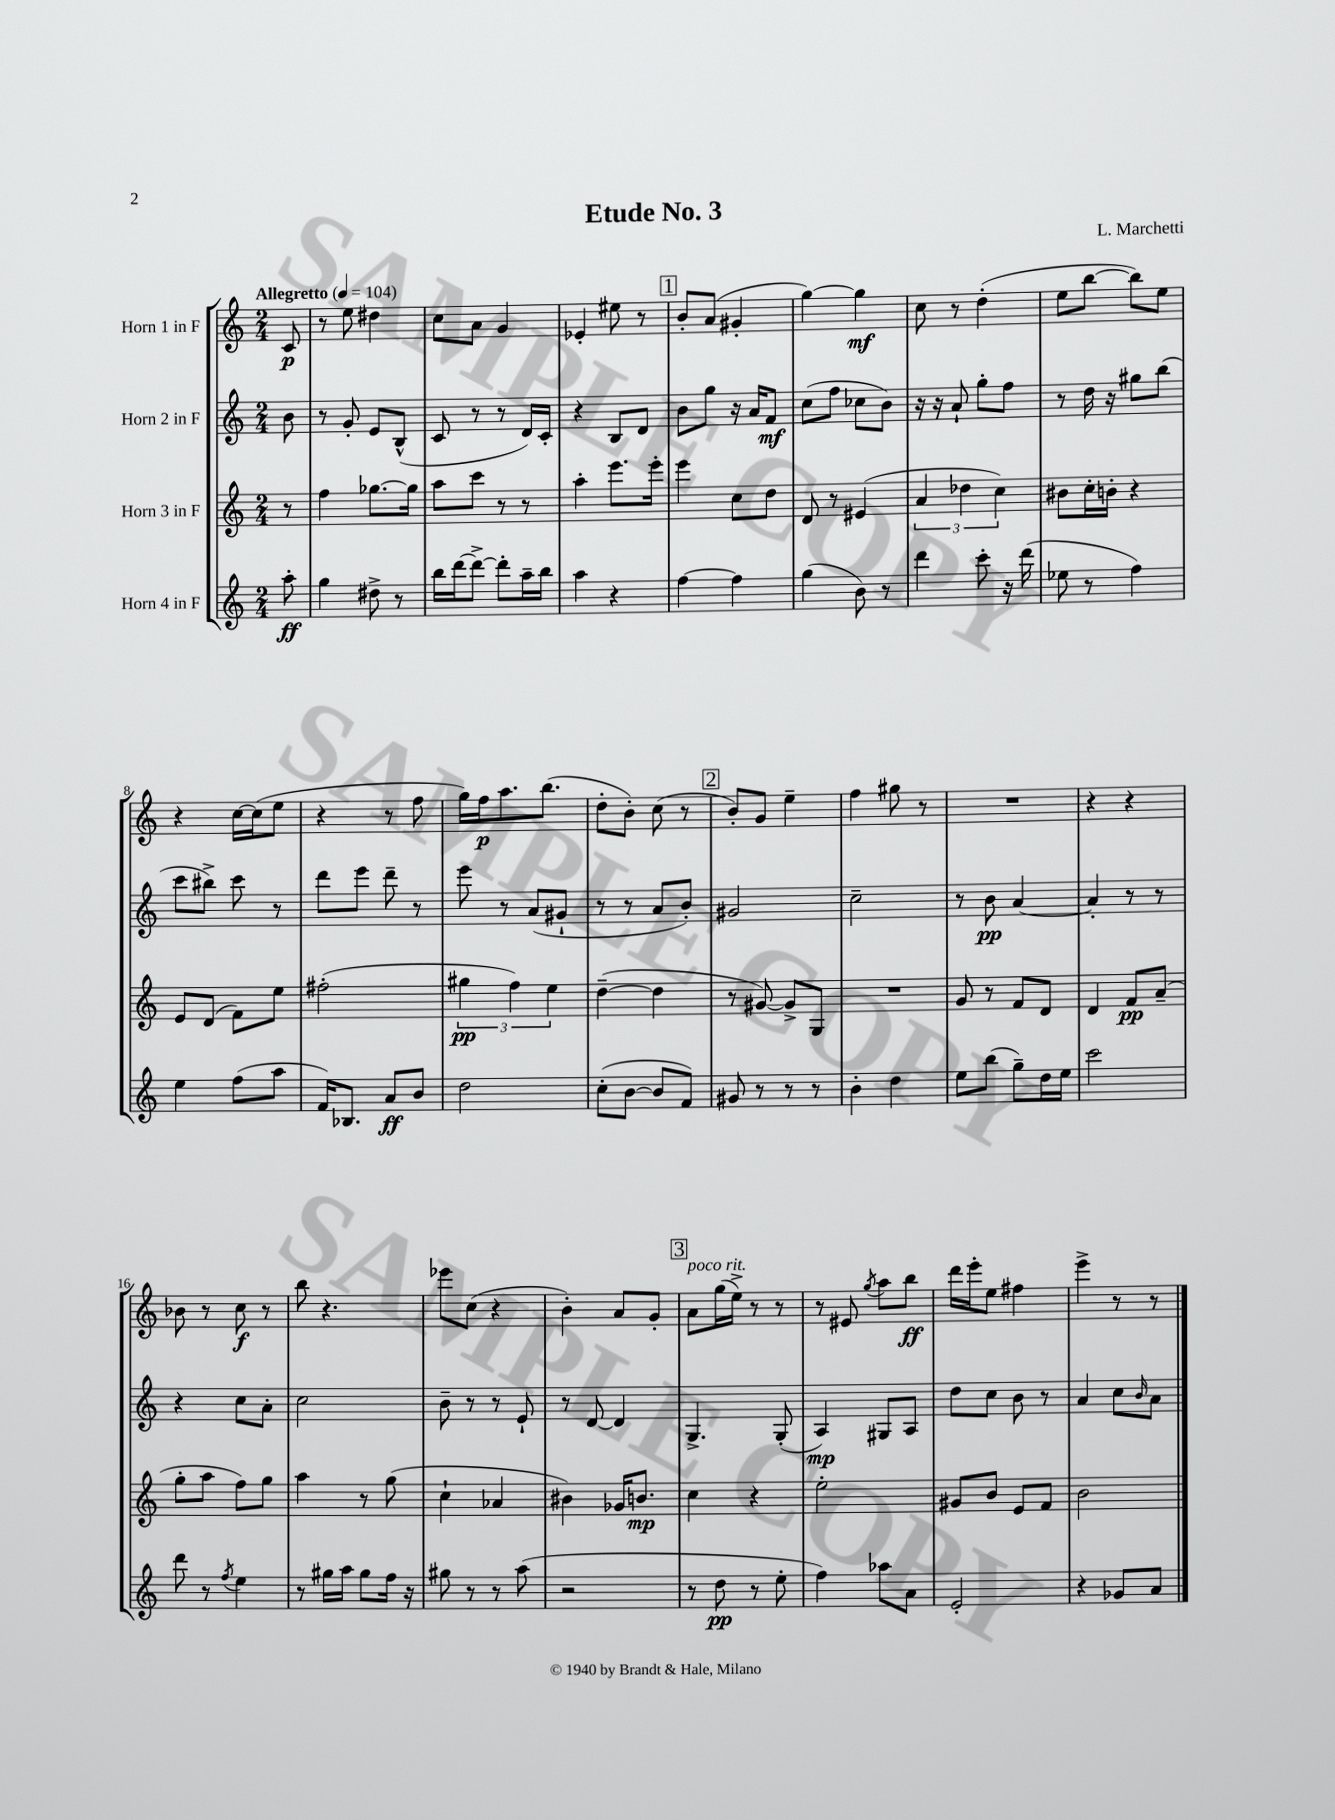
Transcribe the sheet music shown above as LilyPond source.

\header { title = "Etude No. 3" composer = "L. Marchetti" }
<<
\new StaffGroup <<
\new Staff = "s0" \with { instrumentName = "Horn 1 in F" } {
    \clef treble \key c \major \numericTimeSignature \time 2/4 \partial 8 \tempo "Allegretto" 4 = 104
    c'8\p |
    r8 e''8 dis''4 |
    c''8 a'8 g'4 |
    ees'4-. eis''8 r8 |
    \mark \markup { \box "1" } b'8-. a'8( gis'4-. |
    g''4~) g''4\mf |
    c''8 r8 d''4-.( |
    e''8 b''8~ b''8) e''8 |
    r4 c''16~ c''16( e''8 |
    r4 r8 f''8 |
    g''16) f''16\p a''8. b''8.( |
    d''8-. b'8-.) c''8( r8 |
    \mark \markup { \box "2" } b'8-.) g'8 e''4-- |
    f''4 gis''8 r8 |
    R2 |
    r4 r4 |
    bes'8 r8 c''8\f r8 |
    b''8 r4. |
    ees'''8 c''8( r4 |
    b'4-.) a'8 g'8-. |
    \mark \markup { \box "3" } a'8^\markup { \italic "poco rit." } g''16( e''16->) r8 r8 |
    r8 eis'8 \acciaccatura { g''8 } a''8 b''8\ff |
    d'''16 e'''16-. e''8 fis''4 |
    e'''4-> r8 r8 \bar "|." |
}
\new Staff = "s1" \with { instrumentName = "Horn 2 in F" } {
    \clef treble \key c \major \numericTimeSignature \time 2/4 \partial 8
    b'8 |
    r8 g'8-. e'8 b8-^( |
    c'8 r8 r8 d'16) c'16-. |
    r4 b8 d'8 |
    \mark \markup { \box "1" } b'8 g''8 r16 a'16 f'8\mf |
    c''8( f''8 ces''8 b'8) |
    r16 r16 a'8-! g''8-. f''8 |
    r8 d''16 r16 gis''8 b''8( |
    c'''8 bis''8->) c'''8 r8 |
    d'''8 e'''8 d'''8-- r8 |
    e'''8 r8 a'8( gis'8-! |
    r8 r8 a'8 b'8-.) |
    \mark \markup { \box "2" } gis'2 |
    c''2-- |
    r8 b'8\pp a'4~ |
    a'4-. r8 r8 |
    r4 c''8 a'8-. |
    c''2 |
    b'8-- r8 r8 e'8-! |
    r8 d'8~ d'4 |
    \mark \markup { \box "3" } g4.-> g8-.( |
    a4\mp) gis8 a8 |
    d''8 c''8 b'8 r8 |
    a'4 c''8 \grace { b'16 } a'8 \bar "|." |
}
\new Staff = "s2" \with { instrumentName = "Horn 3 in F" } {
    \clef treble \key c \major \numericTimeSignature \time 2/4 \partial 8
    r8 |
    f''4 ges''8.~ ges''16 |
    a''8 c'''8 r8 r8 |
    a''4-. e'''8. e'''16-. |
    \mark \markup { \box "1" } e'''4 c''8 d''8 |
    d'8 r8 eis'4( |
    \tuplet 3/2 { a'4 des''4 c''4) } |
    bis'8 c''16-. b'16-. r4 |
    e'8 d'8( f'8) e''8 |
    fis''2-.( |
    \tuplet 3/2 { gis''4\pp f''4) e''4 } |
    d''4~--( d''4 |
    \mark \markup { \box "2" } r8 gis'8~) gis'8-> g8 |
    R2 |
    g'8 r8 f'8 d'8 |
    d'4 f'8\pp a'8--( |
    g''8-. a''8 f''8) g''8 |
    a''4 r8 g''8( |
    c''4-! aes'4 |
    bis'4) ges'16 b'8.\mp |
    \mark \markup { \box "3" } c''4 r4 |
    e''2-. |
    gis'8 b'8 e'8 f'8 |
    b'2 \bar "|." |
}
\new Staff = "s3" \with { instrumentName = "Horn 4 in F" } {
    \clef treble \key c \major \numericTimeSignature \time 2/4 \partial 8
    a''8-.\ff |
    g''4 dis''8-> r8 |
    b''16 d'''16~ d'''8~-> d'''8-. a''16-- b''16 |
    a''4 r4 |
    \mark \markup { \box "1" } f''4~ f''4 |
    g''4( b'8) r8 |
    d'''4 c'''8-. r16 d'''16( |
    ees''8 r8 f''4) |
    e''4 f''8( a''8 |
    f'16) bes8. a'8\ff b'8 |
    d''2 |
    c''8-.( b'8~ b'8 f'8) |
    \mark \markup { \box "2" } gis'8 r8 r8 r8 |
    b'4-. d''4 |
    e''8 b''8( g''8--) d''16 e''16 |
    c'''2 |
    d'''8 r8 \acciaccatura { f''8 } e''4 |
    r8 gis''16 a''16 gis''8 f''16 r16 |
    gis''8 r8 r8 a''8( |
    r2 |
    \mark \markup { \box "3" } r8 d''8\pp r8 e''8-. |
    f''4) aes''8 a'8 |
    e'2-. |
    r4 ges'8 a'8 \bar "|." |
}
>>
>>
